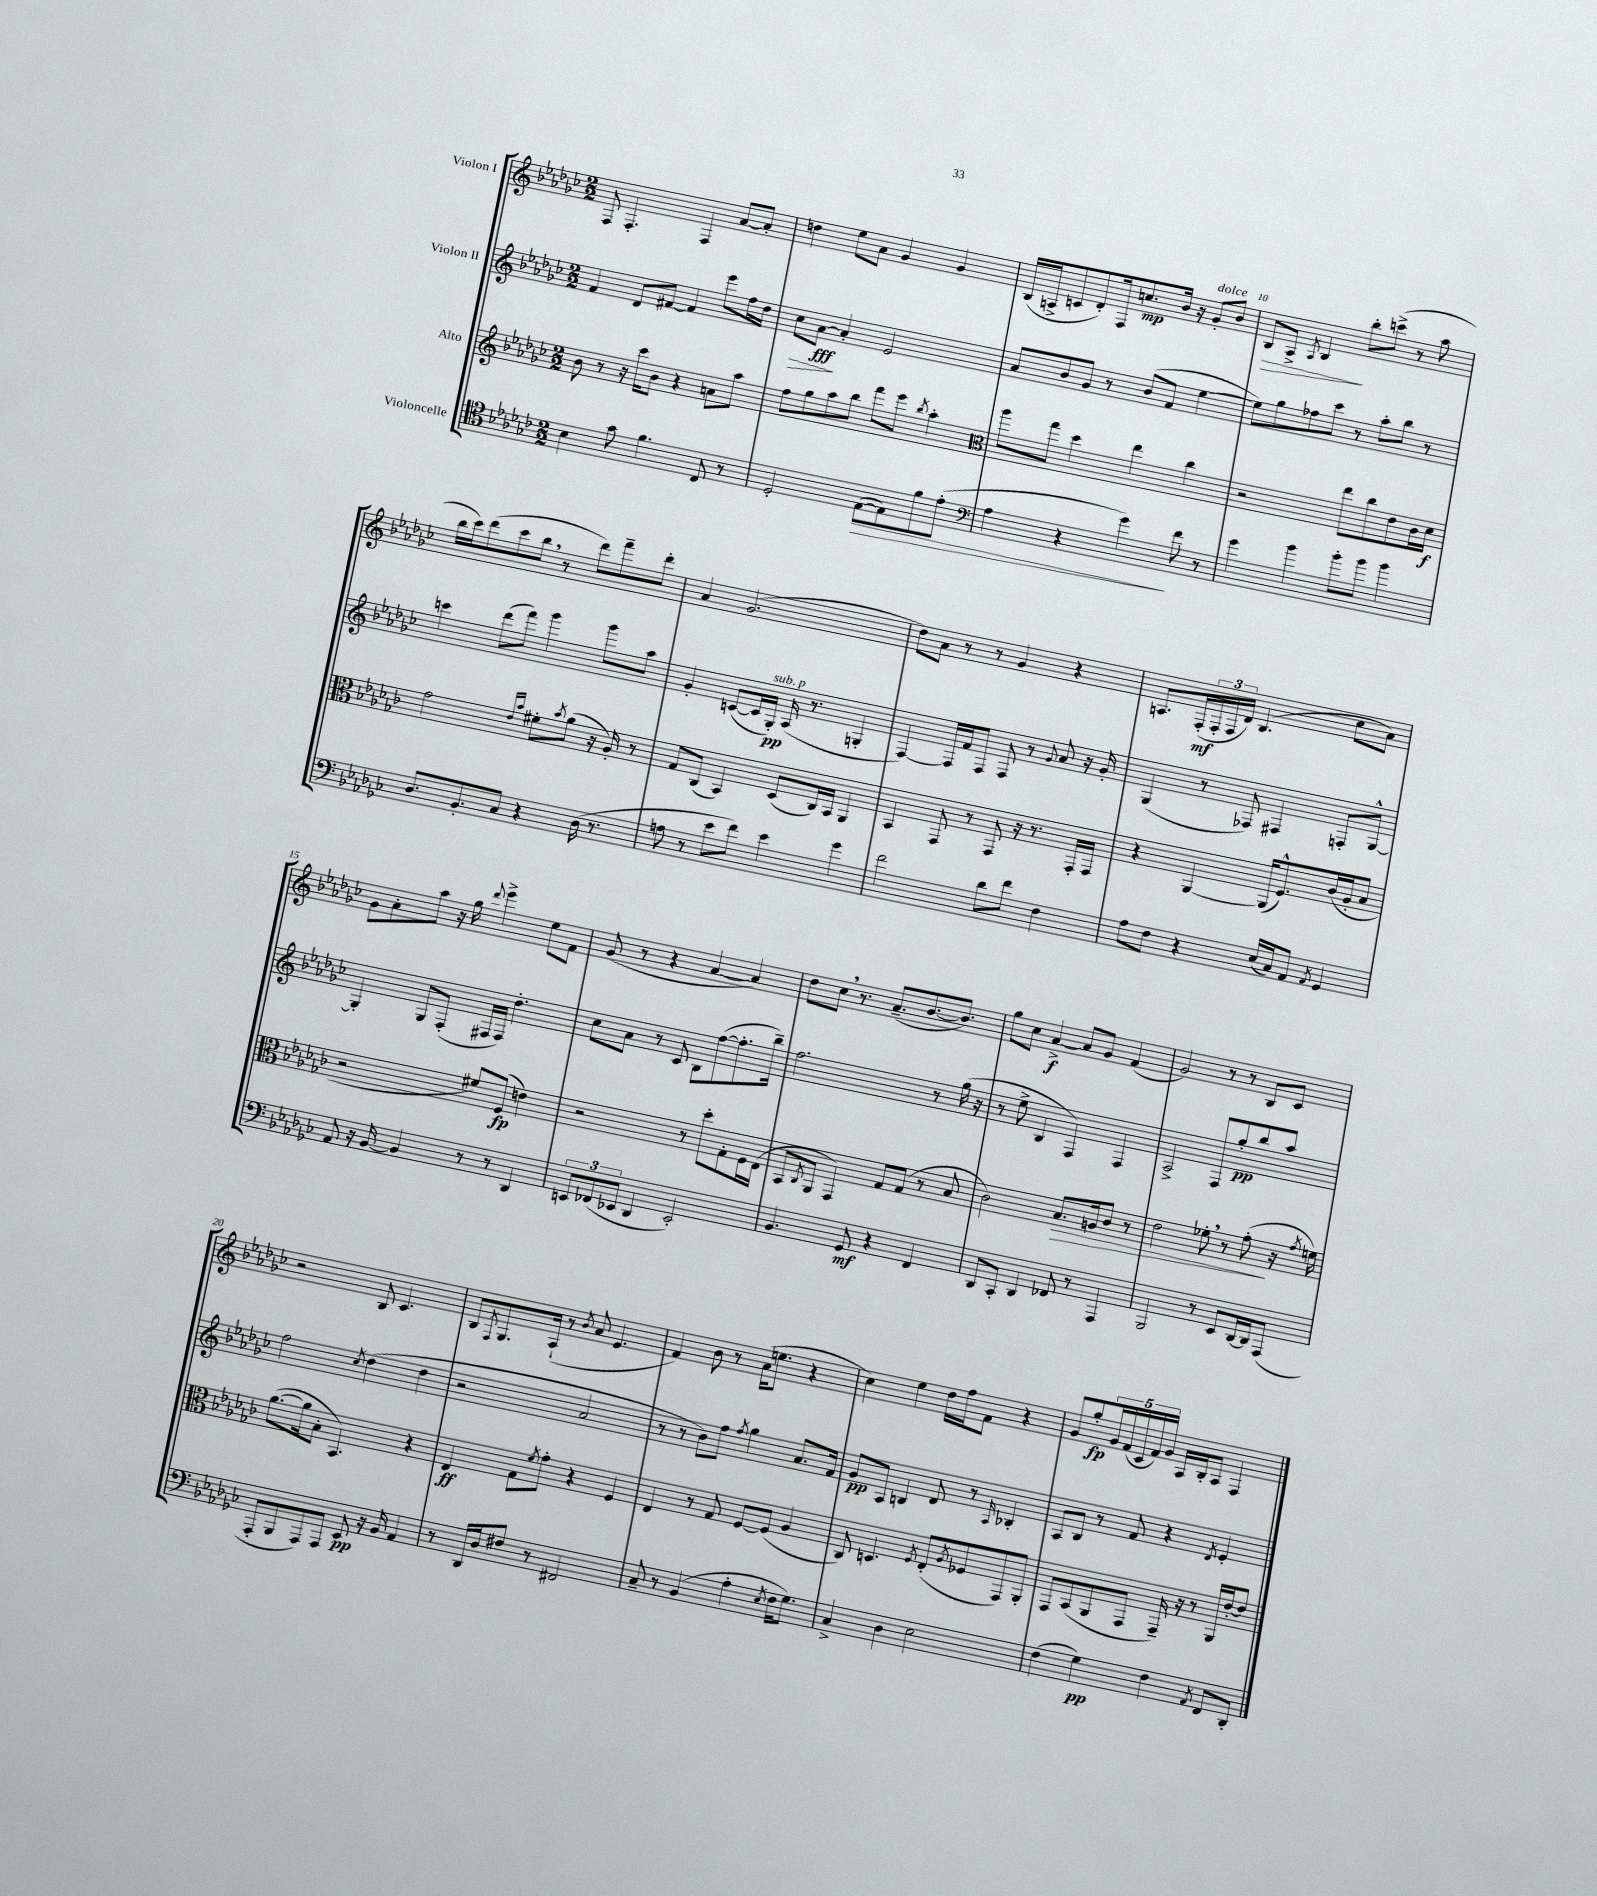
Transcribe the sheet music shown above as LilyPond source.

<<
\new StaffGroup <<
\new Staff = "s0" \with { instrumentName = "Violon I" } {
    \clef treble \key ges \major \numericTimeSignature \time 2/2
    f8 f4.-. f4 aes'8~ aes'8-. |
    d''4 ees''8 aes'8 ges'4 ges'4 |
    bes16( a16-> c'8 des'8-.) f16 c''8.\mp bes'16 r16 ges'8-.^\markup { \italic "dolce" } bes'8 |
    bes8\> aes8-> \acciaccatura { aes8 } bes4\! bes''8-. c'''8->( r8 aes''8 |
    bes''16 ces'''16) des'''8( ces'''8 bes''8 \breathe r8 des'''8) f'''8-- des'''8-. |
    aes'4 ges'2.( |
    des''8) aes'8 r8 r8 ges'4 r4 |
    a8. f16-.\mf( \tuplet 3/2 { f16-. f16 des'16) } bes4.( ces''8 aes'8) |
    ges'8 aes'8-. aes''8 r16 ges''16 \appoggiatura { des'''8 } ees'''4-> ees''8 f'8 |
    ges'8( r8 r4 aes'4~ aes'4) |
    des''8 ces''8 \breathe r8. aes'8.--( bes'8.~ bes'8.) |
    ges''8 ces''8 aes'4~->\f aes'8 ges'8 f'4( |
    ges'2) r8 r8 bes8 ces'8 |
    r2 bes8 ces'4. |
    bes8 \acciaccatura { f8 } ges8. aes16-!( r8 \acciaccatura { bes'8 } aes'8 ees'4. |
    f'4) bes'8 r8 aes'16( e''8. r4 |
    ces''4) ees''4 des''16 f''16 f'8 r4 |
    ges'8 ges''8-.\fp \tuplet 5/4 { ges'16 f'16( ces'16 f'16) ges'16 } aes16 bes16-. aes8 f4 \bar "|." |
}
\new Staff = "s1" \with { instrumentName = "Violon II" } {
    \clef treble \key ges \major \numericTimeSignature \time 2/2
    f'4 des'8 fis'8~ fis'4 ees'''8 f''16 des''16 |
    ces''8\> aes'8~\fff\! aes'4-. ees'2 |
    aes'8 bes'8 ges'8 r8 bes'8( f'8 ees''4~ |
    ees''8) ges''8 fes''8 ces'''8 r8 aes''8-. bes''8 r8 |
    c'''4 des'''8( f'''8) ges'''4 ges'''8 aes''8 |
    ges'4-. c'8~( c'16 ges16-.\pp^\markup { \italic "sub. p" }) aes16( r8. g4-. |
    f4~) f16 f'16 f8 f8 r8 \appoggiatura { ges'8 } aes'8 r16 ges'16-. |
    ges4( r8 fes8) fis4 f8-. ges8~-^ |
    ges4-. ges8 f8-.( fis16 fis16) des''4.-. |
    ces''8 aes'8 r8 ces'8 bes8 f''8~( f''8.-. bes''16--) |
    f''2. r8 ges''16( r16 |
    r8 ees''8-> bes4 f4) f4 |
    aes2-> f8 ges''8-.\pp bes''8 aes''8 |
    f''2 \acciaccatura { ces''8 } des''4( des''4 |
    r2 aes'2 |
    r8 r8 bes'8) f''8 \acciaccatura { f''8 } ges''4 aes'8. f'16 |
    ges'8\pp aes8 b4 des'8 r8 \grace { aes16 } bes4-. |
    aes8 bes8 r8 f'8 r4 \acciaccatura { des'8 } ees'4-. \bar "|." |
}
\new Staff = "s2" \with { instrumentName = "Alto" } {
    \clef treble \key ges \major \numericTimeSignature \time 2/2
    bes'8 r8 r16 ces'''16 bes'8 r4 a'8 aes''8 |
    f''8 ges''8 aes''8 bes''8 f'''8 ees'''8 \acciaccatura { bes''8 } aes''4-. |
    \clef alto aes''8 ges''8 des''4 ees''4 ces''4 |
    r2 ees''8 ces''8 ees'8 ces'16 des'16\f |
    ges'2 \grace { ees'16 bes'16 } fis'8-. \acciaccatura { bes'8 } aes'8( r16 aes16-.) r8 |
    ges8 ces8( bes,4) des8( ces16) bes,16 aes,4 |
    bes,4 ges,8 r8 ges,8 r16 r8. ges,16-. ges,16 |
    r4 aes,4~ aes,16( f8.-^) ces'16( aes16-. bes8 |
    r2 fis'8) f8\fp( e'4) |
    r2 r8 des''8-. ges8-. f16 ees16( |
    bes,8 \acciaccatura { ces8 } aes,8 ges,4) ges8 ges8( r8 bes8 |
    ces'2) bes8.\> a16 ces'8 r8 |
    ees'2 fes'8-. \breathe r8 ges'8-.\!( r16 \acciaccatura { ges'8 } f'16) |
    aes'8.~( aes'16 bes8-. bes,4.) r4 |
    ees4\ff ges8 \acciaccatura { f'8 } ges'8-. r4 f4 |
    ees4 r8 ges8 f8~ f8( aes4 |
    ces8) d4. \acciaccatura { f8 } ees8-.( \acciaccatura { aes8 } fes8 ges,8) aes,8-. |
    ges,8 bes,8( aes,8 ges,8 ges,16--) r16 r8 aes,16 ees'16~-. ees'8 \bar "|." |
}
\new Staff = "s3" \with { instrumentName = "Violoncelle" } {
    \clef tenor \key ges \major \numericTimeSignature \time 2/2
    bes4 ges'8 f'4. ces8 r8 |
    des2-. ees8~\>( ees8) f'8 ees'8-.( |
    \clef bass aes4 r4 ges'4\!) f'8 r8 |
    ges'4 bes'4 bes'8-. bes'8 bes'4 |
    des8. bes,8.-. ces8 r4 des16( r8. |
    a8 r8 ees'8 f'8) ees'4 ges'4 |
    f'2 des'8 f'8 f4 |
    aes8 f8 r4 ees16( ces16) aes,8 \acciaccatura { aes,8 } ges,4 |
    aes,8 r16 bes,16~ bes,4 r8 r8 des,4 |
    \tuplet 3/2 { e,8 fes,8( ees,8 } des,4 ees,2-.) |
    bes,4. ges,8\mf r4 f,4 |
    des,8 ces,8-. des,4 fes,8 r8 aes,,4 |
    bes,,2 r8 ees,8 des,16~ des,16 aes,,8( |
    aes,,8-. bes,,8 aes,,8) aes,,8 ees,8\pp r16 bes,16 aes,4 |
    r8 des,16 des16 fis8 r8 fis,2 |
    ces8-- r8 bes,4( aes4-. \acciaccatura { ees8 } f16 ges8.) |
    ces4-> des4 ees2 |
    f4( ges4\pp) f4 \acciaccatura { aes,8 } f,8 des,8-. \bar "|." |
}
>>
>>
\layout { \context { \Score currentBarNumber = #7 \override BarNumber.break-visibility = ##(#f #t #t) barNumberVisibility = #(every-nth-bar-number-visible 5) } }
